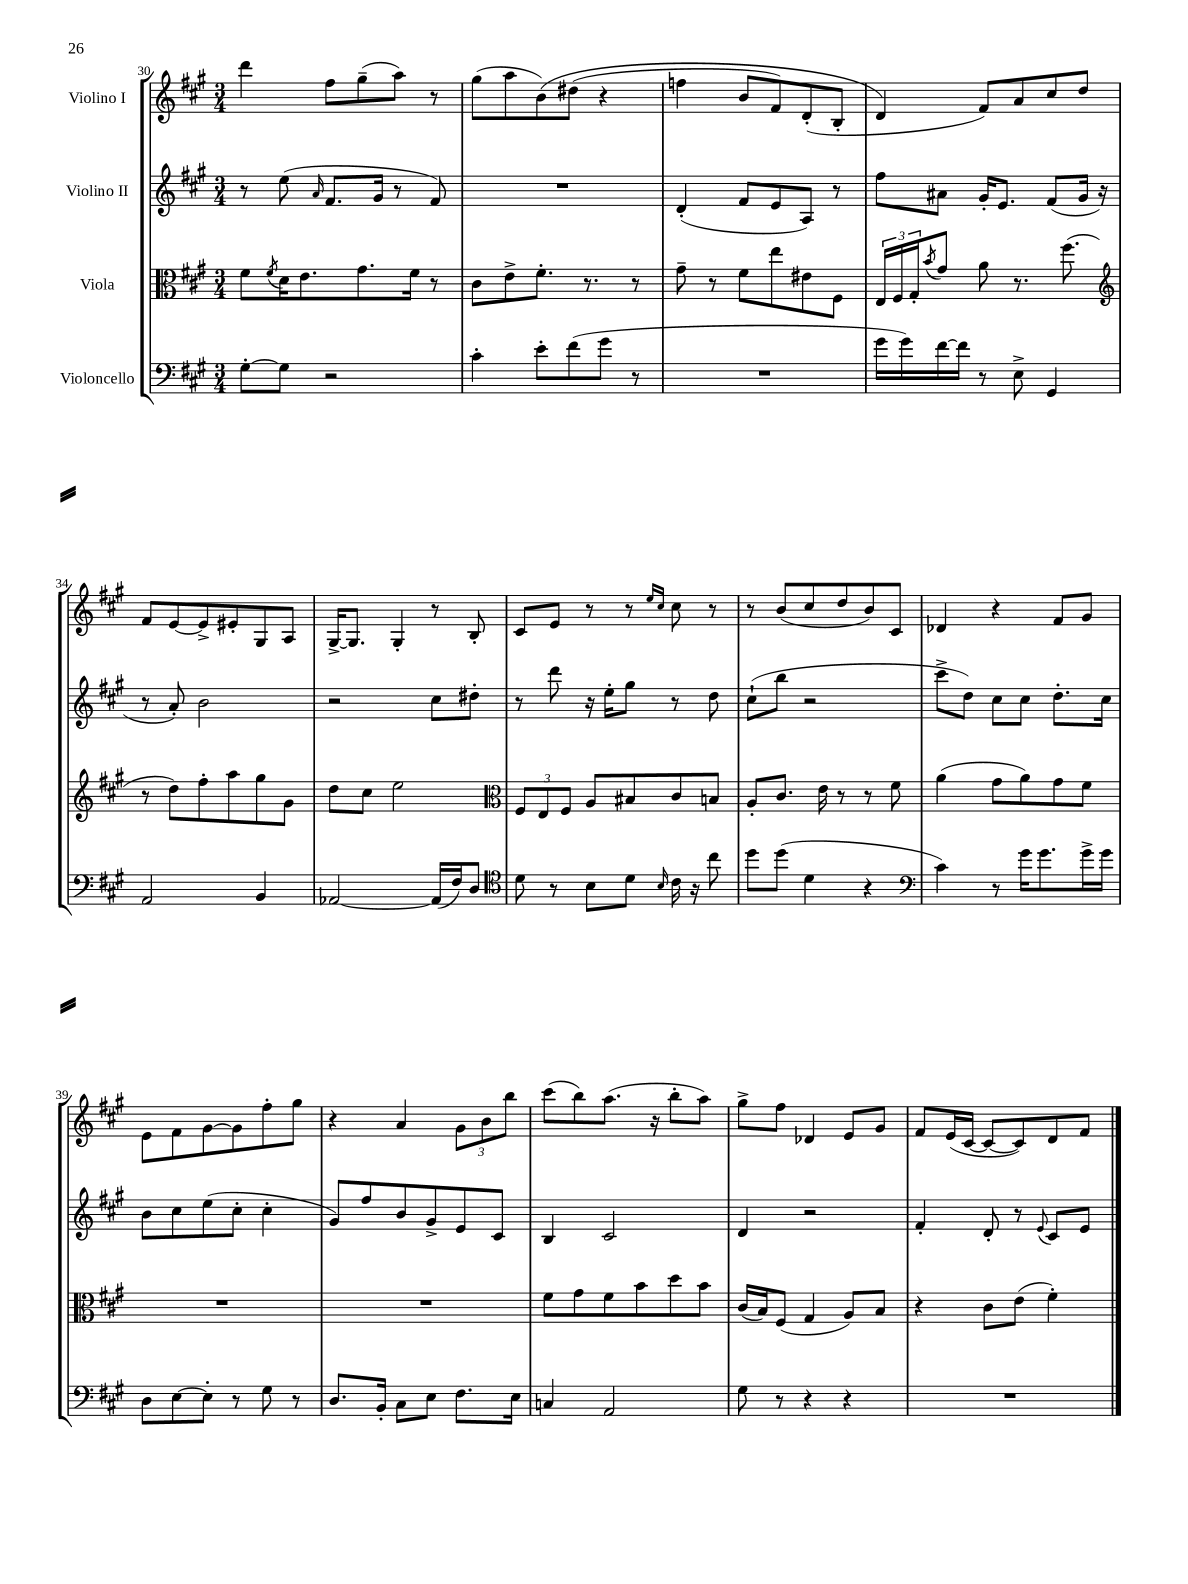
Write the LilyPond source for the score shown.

<<
\new StaffGroup <<
\new Staff = "s0" \with { instrumentName = "Violino I" } {
    \clef treble \key a \major \numericTimeSignature \time 3/4
    d'''4 fis''8 gis''8--( a''8) r8 |
    gis''8( a''8 b'8)\( dis''8( r4 |
    f''4 b'8 fis'8) d'8-.( b8-. |
    d'4\) fis'8) a'8 cis''8 d''8 |
    fis'8 e'8~ e'8-> eis'8-. gis8 a8 |
    gis16~-> gis8. gis4-. r8 b8-. |
    cis'8 e'8 r8 r8 \grace { e''16 cis''16 } cis''8 r8 |
    r8 b'8( cis''8 d''8 b'8) cis'8 |
    des'4 r4 fis'8 gis'8 |
    e'8 fis'8 gis'8~ gis'8 fis''8-. gis''8 |
    r4 a'4 \tuplet 3/2 { gis'8 b'8 b''8 } |
    cis'''8( b''8) a''8.( r16 b''8-. a''8) |
    gis''8-> fis''8 des'4 e'8 gis'8 |
    fis'8 e'16( cis'16~ cis'8~ cis'8) d'8 fis'8 \bar "|." |
}
\new Staff = "s1" \with { instrumentName = "Violino II" } {
    \clef treble \key a \major \numericTimeSignature \time 3/4
    r8 e''8( \grace { a'16 } fis'8. gis'16 r8 fis'8) |
    R2. |
    d'4-.( fis'8 e'8 a8) r8 |
    fis''8 ais'8 gis'16-. e'8. fis'8( gis'16 r16 |
    r8 a'8-.) b'2 |
    r2 cis''8 dis''8-. |
    r8 d'''8 r16 e''16-. gis''8 r8 d''8 |
    cis''8-!( b''8 r2 |
    cis'''8-> d''8) cis''8 cis''8 d''8.-. cis''16 |
    b'8 cis''8 e''8( cis''8-. cis''4-. |
    gis'8) fis''8 b'8 gis'8-> e'8 cis'8 |
    b4 cis'2 |
    d'4 r2 |
    fis'4-. d'8-. r8 \appoggiatura { e'8 } cis'8 e'8 \bar "|." |
}
\new Staff = "s2" \with { instrumentName = "Viola" } {
    \clef alto \key a \major \numericTimeSignature \time 3/4
    fis'8 \acciaccatura { fis'8 } d'16 e'8. gis'8. fis'16 r8 |
    cis'8 e'8-> fis'8.-. r8. r8 |
    gis'8-- r8 fis'8 e''8 eis'8 fis8 |
    \tuplet 3/2 { e16 fis16 gis16-. } \acciaccatura { b'8 } gis'8 a'8 r8. fis''8.( |
    \clef treble r8 d''8) fis''8-. a''8 gis''8 gis'8 |
    d''8 cis''8 e''2 |
    \clef alto \tuplet 3/2 { fis8 e8 fis8 } a8 bis8 cis'8 b8 |
    a8-. cis'8. e'16 r8 r8 fis'8 |
    a'4( gis'8 a'8) gis'8 fis'8 |
    R2. |
    R2. |
    fis'8 gis'8 fis'8 b'8 d''8 b'8 |
    cis'16( b16) fis8( gis4 a8) b8 |
    r4 cis'8 e'8( fis'4-.) \bar "|." |
}
\new Staff = "s3" \with { instrumentName = "Violoncello" } {
    \clef bass \key a \major \numericTimeSignature \time 3/4
    gis8~-. gis8 r2 |
    cis'4-. e'8-. fis'8( gis'8 r8 |
    R2. |
    gis'16 gis'16) fis'16~ fis'16 r8 e8-> gis,4 |
    a,2 b,4 |
    aes,2~ aes,16( fis16) d8 |
    \clef tenor d'8 r8 b8 d'8 \grace { b16 } cis'16 r16 cis''8 |
    d''8 d''8( d'4 r4 |
    \clef bass cis'4) r8 gis'16 gis'8. gis'16-> gis'16 |
    d8 e8~ e8-. r8 gis8 r8 |
    d8. b,16-. cis8 e8 fis8. e16 |
    c4 a,2 |
    gis8 r8 r4 r4 |
    R2. \bar "|." |
}
>>
>>
\layout { \context { \Score currentBarNumber = #30 } }
